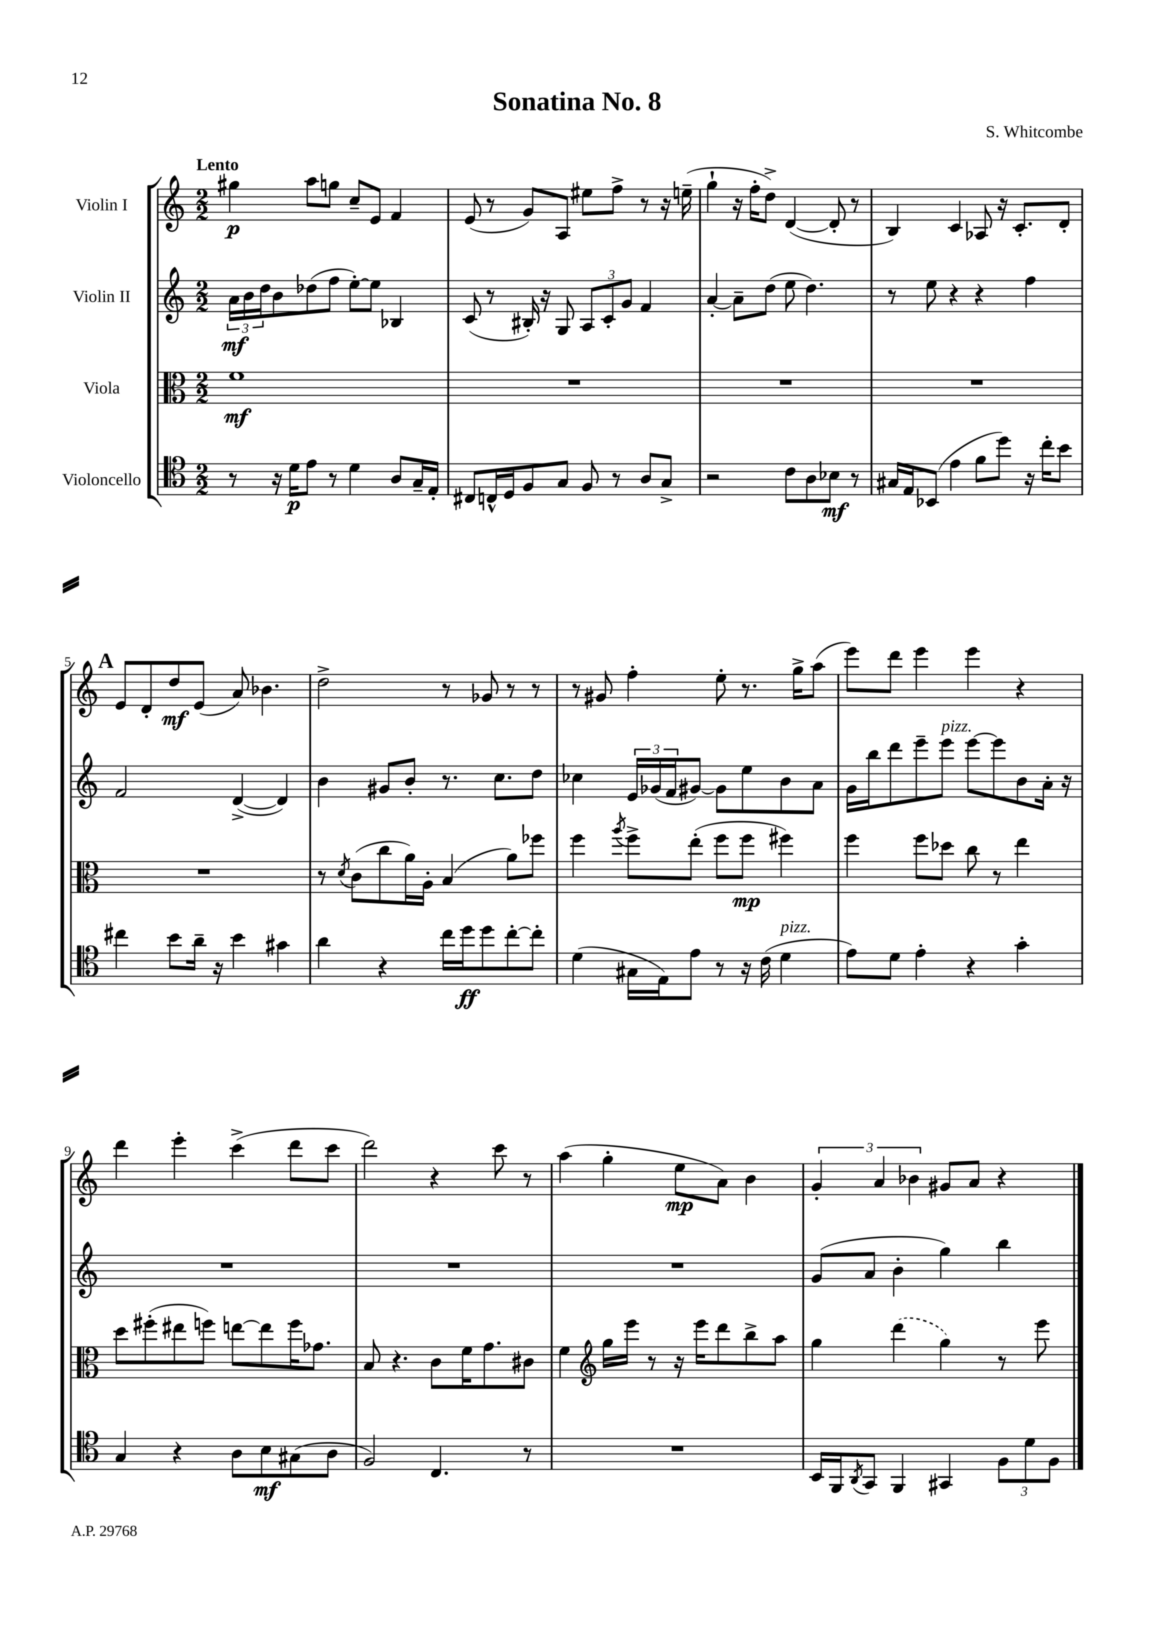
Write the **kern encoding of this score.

**kern	**dynam	**kern	**dynam	**kern	**dynam	**kern	**dynam
*part4	*part4	*part3	*part3	*part2	*part2	*part1	*part1
*staff4	*staff4	*staff3	*staff3	*staff2	*staff2	*staff1	*staff1
*I"Violoncello	*	*I"Viola	*	*I"Violin II	*	*I"Violin I	*
*clefC4	*	*clefC3	*	*clefG2	*	*clefG2	*
*k[]	*	*k[]	*	*k[]	*	*k[]	*
*M2/2	*	*M2/2	*	*M2/2	*	*M2/2	*
=1	=1	=1	=1	=1	=1	=1	=1
!	!	!	!	!	!	!LO:TX:a:B:t=Lento	!
8r	.	1f	mf	24a\LL	mf	4gg#X\	p
.	.	.	.	24b\	.	.	.
.	.	.	.	24dd\J	.	.	.
16r	.	.	.	8b\	.	.	.
16d\KL	p	.	.	.	.	.	.
8e\J	.	.	.	(8dd-X\	.	8aa\L	.
8r	.	.	.	8ff\J	.	8ggn\J	.
4d\	.	.	.	[8ee'\L)	.	8cc~/L	.
.	.	.	.	8ee\J]	.	8e/J	.
8A/L	.	.	.	4B-X/	.	4f/	.
16G~/L	.	.	.	.	.	.	.
16E'/JJ	.	.	.	.	.	.	.
=2	=2	=2	=2	=2	=2	=2	=2
8C#X/L	.	1r	.	(8c/	.	(8e/	.
16Cn^^/L	.	.	.	8r	.	8r	.
16D/J	.	.	.	.	.	.	.
8F/	.	.	.	16B#X'/)	.	8g/L)	.
.	.	.	.	16r	.	.	.
8G/J	.	.	.	8G/	.	8A/J	.
8F/	.	.	.	12A/L	.	8ee#X\L	.
.	.	.	.	12c'/	.	.	.
8r	.	.	.	.	.	8ff^\J	.
.	.	.	.	12g/J	.	.	.
8A/L	.	.	.	4f/	.	8r	.
8G^/J	.	.	.	.	.	16r	.
.	.	.	.	.	.	(16een~\	.
=3	=3	=3	=3	=3	=3	=3	=3
2r	.	1r	.	[4a'/	.	4gg`\	.
.	.	.	.	8a~\L]	.	16r	.
.	.	.	.	.	.	16ff'\KL	.
.	.	.	.	(8dd\J	.	8dd^\J)	.
8c\L	.	.	.	8ee\	.	([4d/	.
8A\	.	.	.	4.dd\)	.	.	.
8B-X\J	mf	.	.	.	.	8d'/]	.
8r	.	.	.	.	.	8r	.
=4	=4	=4	=4	=4	=4	=4	=4
16G#X/LL	.	1r	.	8r	.	4B/)	.
16E/J	.	.	.	.	.	.	.
(8BB-X/J	.	.	.	8ee\	.	.	.
4e\	.	.	.	4r	.	4c/	.
8f\L	.	.	.	4r	.	8A-X/	.
8dd\J)	.	.	.	.	.	16r	.
.	.	.	.	.	.	8.c'/L	.
16r	.	.	.	4ff\	.	.	.
16cc'\KL	.	.	.	.	.	.	.
8b\J	.	.	.	.	.	8d'/J	.
!!LO:LB:g=z
!!LO:REH:place=s1:t=A
=5	=5	=5	=5	=5	=5	=5	=5
4cc#X\	.	1r	.	2f/	.	8e/L	.
.	.	.	.	.	.	8d'/	.
8b\L	.	.	.	.	.	8dd/	mf
16a~\Jk	.	.	.	.	.	(8e/J	.
16r	.	.	.	.	.	.	.
4b\	.	.	.	([4d^/	.	8a/)	.
.	.	.	.	.	.	4.b-X\	.
4g#X\	.	.	.	4d/])	.	.	.
=6	=6	=6	=6	=6	=6	=6	=6
4a\	.	8r	.	4b\	.	2dd^\	.
.	.	8qd/	.	.	.	.	.
.	.	(8c\L	.	.	.	.	.
4r	.	8cc\	.	8g#X/L	.	.	.
.	.	16a\L)	.	8b'/J	.	.	.
.	.	16A'\JJ	.	.	.	.	.
16cc\LL	.	(4B/	.	8.r	.	8r	.
16dd\J	ff	.	.	.	.	.	.
8dd\	.	.	.	.	.	8g-X/	.
.	.	.	.	8.cc\L	.	.	.
[8cc'\	.	8a\L)	.	.	.	8r	.
8cc'\J]	.	8ff-X\J	.	8dd\J	.	8r	.
=7	=7	=7	=7	=7	=7	=7	=7
(4d\	.	4ff\	.	4cc-X\	.	8r	.
.	.	.	.	.	.	8g#X/	.
.	.	8qaa/	.	.	.	.	.
16G#X\LL	.	8ff^\L	.	24e/LL	.	4ff'\	.
.	.	.	.	(24g-X/	.	.	.
16E\J)	.	.	.	.	.	.	.
.	.	.	.	24f/J	.	.	.
8e\J	.	(8ee'\J	.	[8g#X/J)	.	.	.
8r	.	8ff\L	.	8g#\L]	.	8ee'\	.
16r	.	8ff\J	mp	8ee\	.	8.r	.
(16c\	.	.	.	.	.	.	.
!LO:TX:a:i:t=pizz.	!	!	!	!	!	!	!
4d\	.	4ff#X\)	.	8b\	.	.	.
.	.	.	.	.	.	16gg^\KL	.
.	.	.	.	8a\J	.	(8aa\J	.
=8	=8	=8	=8	=8	=8	=8	=8
8e\L)	.	4ff\	.	16g\LL	.	8eee\L)	.
.	.	.	.	16bb\J	.	.	.
8d\J	.	.	.	8ddd\	.	8ddd\J	.
4e'\	.	8ff\L	.	8eee~\	.	4eee\	.
!	!	!	!	!LO:TX:a:i:t=pizz.	!	!	!
.	.	8dd-X\J	.	8eee\J	.	.	.
4r	.	8cc\	.	[8eee\L	.	4eee\	.
.	.	8r	.	8eee\]	.	.	.
4g'\	.	4ee\	.	8b\	.	4r	.
.	.	.	.	16a'\Jk	.	.	.
.	.	.	.	16r	.	.	.
!!LO:LB:g=z
=9	=9	=9	=9	=9	=9	=9	=9
4G/	.	8dd\L	.	1r	.	4ddd\	.
.	.	(8ff#X'\	.	.	.	.	.
4r	.	8ee#X\	.	.	.	4eee'\	.
.	.	8ffn\J)	.	.	.	.	.
8A\L	.	[8een\L	.	.	.	(4ccc^\	.
8B\	mf	8ee\]	.	.	.	.	.
(8G#X\	.	16ff\K	.	.	.	8ddd\L	.
.	.	8.g-X\J	.	.	.	.	.
8A\J	.	.	.	.	.	8ccc\J	.
=10	=10	=10	=10	=10	=10	=10	=10
2F/)	.	8B/	.	1r	.	2ddd\)	.
.	.	4.r	.	.	.	.	.
4.C/	.	8c\L	.	.	.	4r	.
.	.	16f\K	.	.	.	.	.
.	.	8.g\	.	.	.	.	.
.	.	.	.	.	.	8ccc\	.
8r	.	8c#X\J	.	.	.	8r	.
=11	=11	=11	=11	=11	=11	=11	=11
1r	.	4f\	.	1r	.	(4aa\	.
*	*	*clefG2	*	*	*	*	*
.	.	16gg\LL	.	.	.	4gg'\	.
.	.	16eee\JJ	.	.	.	.	.
.	.	8r	.	.	.	.	.
.	.	16r	.	.	.	8ee\L	mp
.	.	16eee\KL	.	.	.	.	.
.	.	8ddd\	.	.	.	8a\J)	.
.	.	8bb^\	.	.	.	4b\	.
.	.	8aa\J	.	.	.	.	.
=12	=12	=12	=12	=12	=12	=12	=12
16BB/LL	.	4gg\	.	(8g/L	.	6g'/	.
16FF/J	.	.	.	.	.	.	.
8qAA/	.	.	.	.	.	.	.
8GG/J	.	.	.	8a/J	.	.	.
.	.	.	.	.	.	6a/	.
4FF/	.	(4ddd\	.	4b'\	.	.	.
.	.	.	.	.	.	6b-X\	.
4GG#X/	.	4gg\)	.	4gg\)	.	8g#X/L	.
.	.	.	.	.	.	8a/J	.
12F\L	.	8r	.	4bb\	.	4r	.
12d\	.	.	.	.	.	.	.
.	.	8eee\	.	.	.	.	.
12F\J	.	.	.	.	.	.	.
==	==	==	==	==	==	==	==
*-	*-	*-	*-	*-	*-	*-	*-
